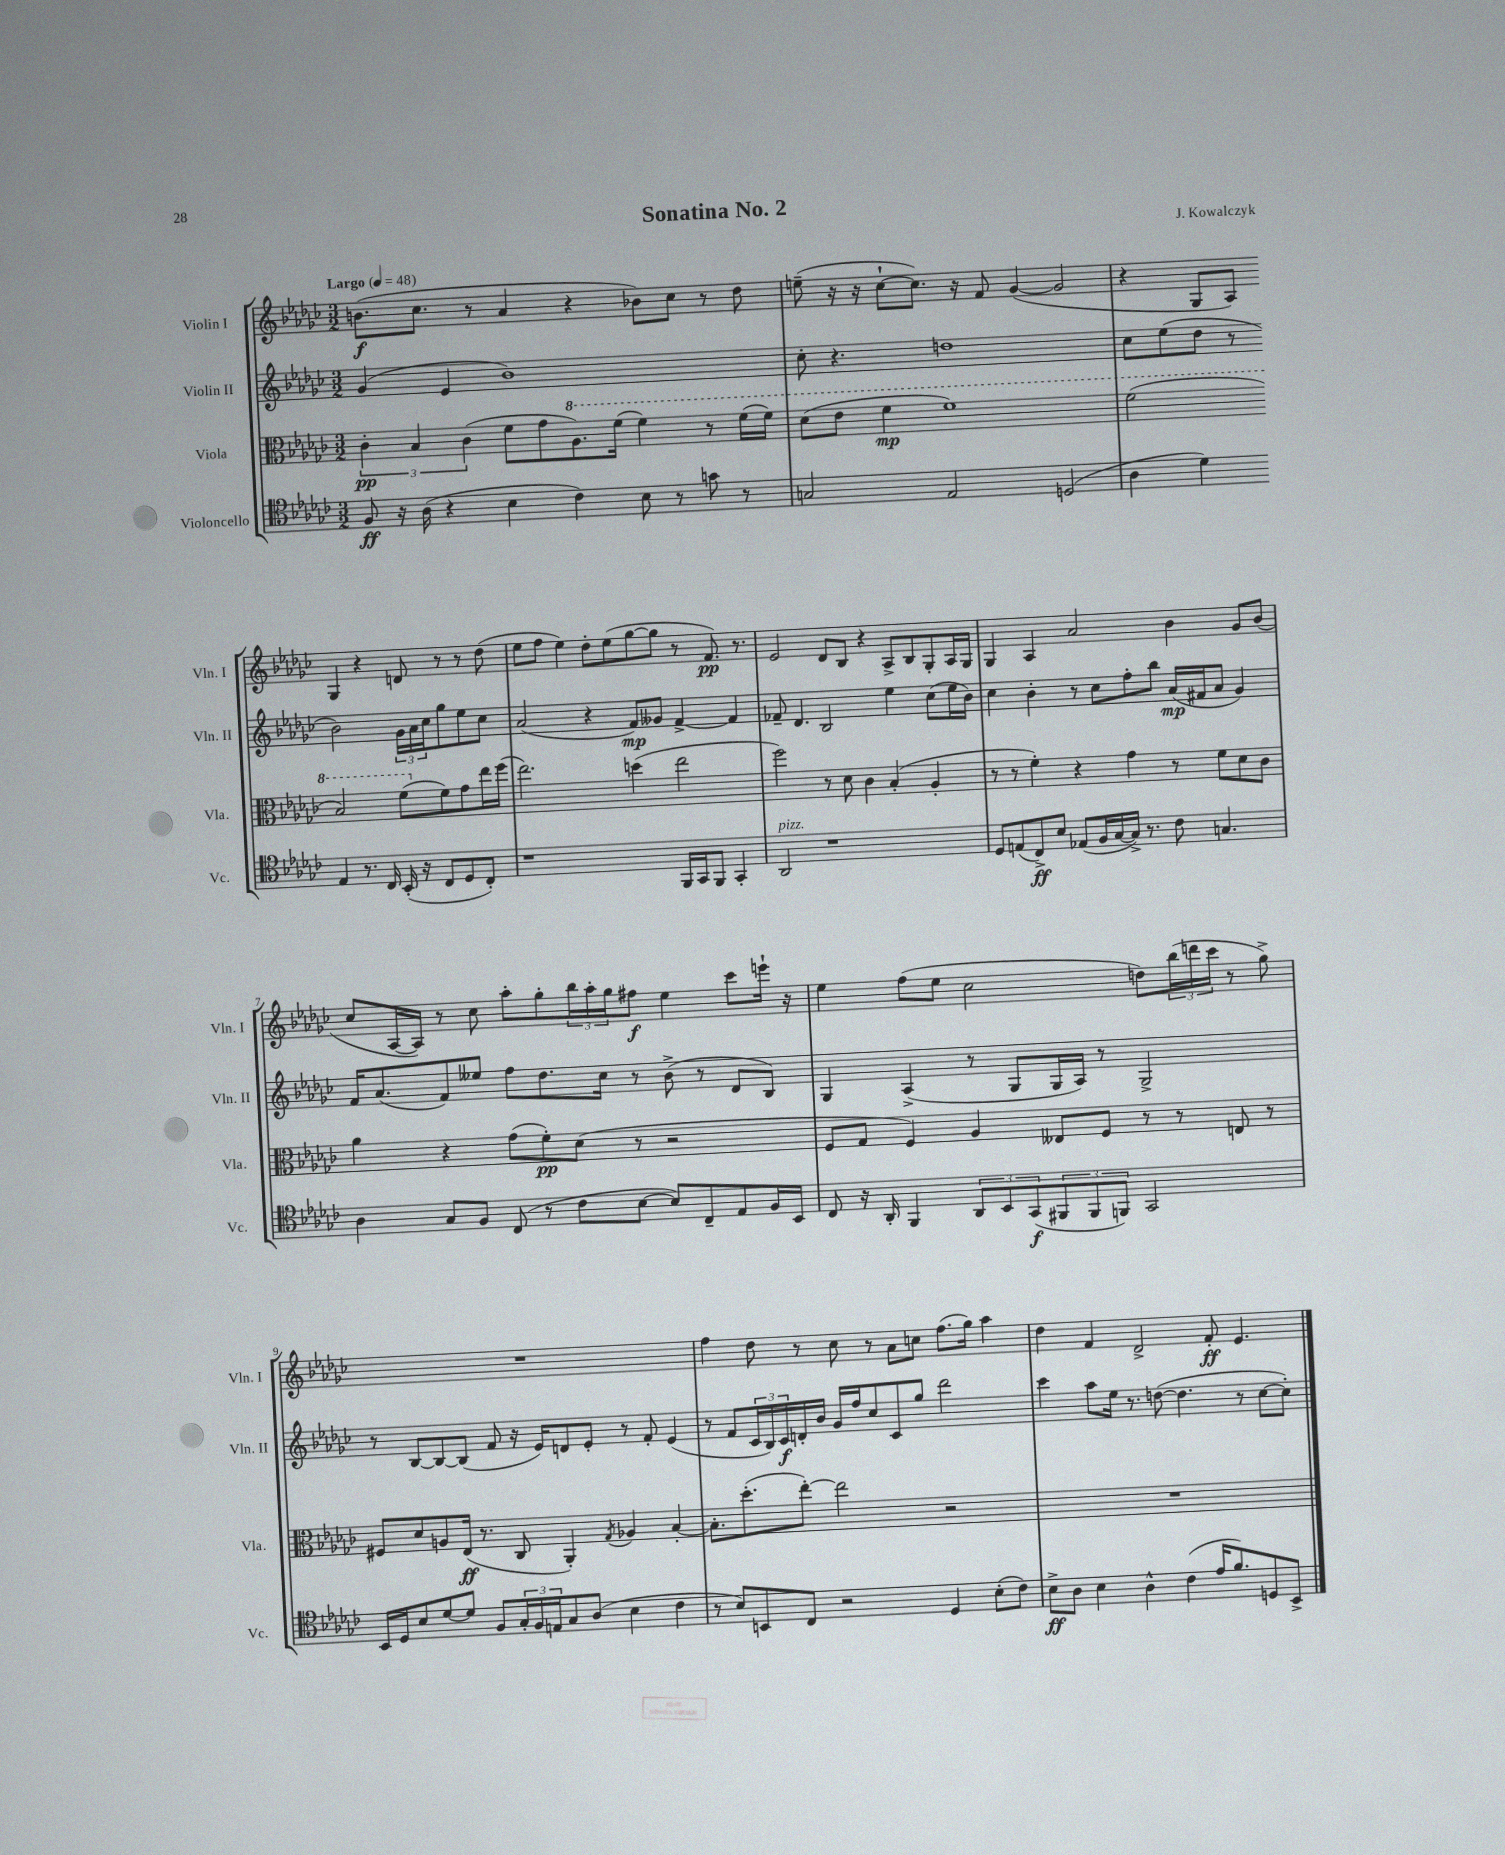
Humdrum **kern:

**kern	**dynam	**kern	**dynam	**kern	**dynam	**kern	**dynam
*part4	*part4	*part3	*part3	*part2	*part2	*part1	*part1
*staff4	*staff4	*staff3	*staff3	*staff2	*staff2	*staff1	*staff1
*I"Violoncello	*	*I"Viola	*	*I"Violin II	*	*I"Violin I	*
*I'Vc.	*	*I'Vla.	*	*I'Vln. II	*	*I'Vln. I	*
*clefC4	*	*clefC3	*	*clefG2	*	*clefG2	*
*k[b-e-a-d-g-c-]	*	*k[b-e-a-d-g-c-]	*	*k[b-e-a-d-g-c-]	*	*k[b-e-a-d-g-c-]	*
*M3/2	*	*M3/2	*	*M3/2	*	*M3/2	*
*MM48	*	*MM48	*	*MM48	*	*MM48	*
=1	=1	=1	=1	=1	=1	=1	=1
!	!	!	!	!	!	!LO:TX:a:B:t=Largo	!
8F/	ff	6c-'\	pp	(4g-/	.	(8.bn\L	f
16r	.	.	.	.	.	.	.
.	.	6B-/	.	.	.	.	.
(16A-\	.	.	.	.	.	8.cc-\J	.
4r	.	.	.	4e-/	.	.	.
.	.	(6c-\	.	.	.	.	.
.	.	.	.	.	.	8r	.
4B-\	.	8f\L	.	1b-)	.	4a-/	.
.	.	8g-\	.	.	.	.	.
*	*	*8va	*	*	*	*	*
4c-\)	.	8.a-\)	.	.	.	4r	.
.	.	(16ff\Jk	.	.	.	.	.
8B-\	.	4ff\)	.	.	.	8b-X\L)	.
8r	.	.	.	.	.	8cc-\J	.
8gn\	.	8r	.	.	.	8r	.
8r	.	(16ff\LL	.	.	.	8dd-\	.
.	.	16ff\JJ)	.	.	.	.	.
=2	=2	=2	=2	=2	=2	=2	=2
2Gn/	.	(8dd-\L	.	8cc-'\	.	(8een~\	.
.	.	8ee-\J	.	4.r	.	16r	.
.	.	.	.	.	.	16r	.
.	.	4ff\	mp	.	.	[8cc-`\L	.
.	.	.	.	.	.	8.cc-\J])	.
2E-/	.	1ff)	.	1ddn	.	.	.
.	.	.	.	.	.	16r	.
.	.	.	.	.	.	8f/	.
.	.	.	.	.	.	([4g-/	.
(2Dn/	.	.	.	.	.	2g-/]	.
=3	=3	=3	=3	=3	=3	=3	=3
4A-\	.	(2ff\	.	8cc-\L	.	4r	.
.	.	.	.	(8ee-\	.	.	.
4d-\)	.	.	.	8dd-\J	.	8G-/L	.
.	.	.	.	8r	.	8A-/J)	.
4E-/	.	2b-/)	.	2b-\)	.	4G-/	.
8.r	.	.	.	.	.	4r	.
16C-/	.	.	.	.	.	.	.
(16BB-'/	.	(8ff\L	.	24g-\LL	.	8dn/	.
.	.	.	.	24a-\	.	.	.
16r	.	.	.	.	.	.	.
.	.	.	.	24cc-\J	.	.	.
*	*	*X8va	*	*	*	*	*
8C-/L	.	8f\)	.	8gg-\	.	8r	.
8D-/	.	8g-\	.	8ee-\	.	8r	.
8C-'/J)	.	16ee-\L	.	8cc-\J	.	(8dd-\	.
.	.	(16ff\JJ	.	.	.	.	.
!!LO:LB:g=z
=4	=4	=4	=4	=4	=4	=4	=4
1r	.	2.ee-\)	.	(2a-/	.	8ee-\L	.
.	.	.	.	.	.	8ff\J	.
.	.	.	.	.	.	4ee-\)	.
.	.	.	.	4r	.	8dd-'\L	.
.	.	.	.	.	.	(8ee-\	.
.	.	(4ddn\	.	8f/L)	mp	[8gg-\	.
.	.	.	.	8g--X/J	.	8gg-\J]	.
16FF/LL	.	2ee-\	.	[4f^/	.	8r	.
16GG-/J	.	.	.	.	.	.	.
8FF/J	.	.	.	.	.	8.f/)	pp
4GG-'/	.	.	.	4f/]	.	.	.
.	.	.	.	.	.	8.r	.
=5	=5	=5	=5	=5	=5	=5	=5
!LO:TX:a:i:t=pizz.	!	!	!	!	!	!	!
2AA-/	.	2ff\)	.	8f-X~/	.	2e-/	.
.	.	.	.	4.d-/	.	.	.
1r	.	8r	.	2B-/	.	8d-/L	.
.	.	8d-\	.	.	.	8B-/J	.
.	.	4c-\	.	.	.	4r	.
.	.	(4B-'/	.	4ee-\	.	8A-^/L	.
.	.	.	.	.	.	8B-/	.
.	.	4A-'/	.	(8cc-\L	.	8G-'/	.
.	.	.	.	16ee-\L	.	16A-/L	.
.	.	.	.	16b-\JJ)	.	16G-/JJ	.
=6	=6	=6	=6	=6	=6	=6	=6
8D-/L	.	8r	.	4cc-\	.	4G-/	.
(8En/	.	8r	.	.	.	.	.
8C-^/)	ff	4f'\)	.	4b-'\	.	4A-/	.
8B-/J	.	.	.	.	.	.	.
(8E-X/L	.	4r	.	8r	.	2a-/	.
16F/L	.	.	.	8cc-\L	.	.	.
[16G-/	.	.	.	.	.	.	.
16G-^/JJ])	.	4g-\	.	8ff'\	.	.	.
8.r	.	.	.	.	.	.	.
.	.	.	.	8bb-\J	.	.	.
8c-\	.	8r	.	(16a-/LL	mp	4b-\	.
.	.	.	.	16f#X/J	.	.	.
4.Gn/	.	8f\L	.	8a-/J	.	.	.
.	.	8d-\	.	4g-/)	.	8g-/L	.
.	.	8c-\J	.	.	.	(8b-/J	.
!!LO:LB:g=z
=7	=7	=7	=7	=7	=7	=7	=7
4A-\	.	4a-\	.	16f/KL	.	8cc-/L	.
.	.	.	.	(8.a-/	.	.	.
.	.	.	.	.	.	[16A-/L	.
.	.	.	.	.	.	16A-/JJ])	.
8G-/L	.	4r	.	8f/)	.	8r	.
8F/J	.	.	.	8ee--X/J	.	8cc-\	.
(8C-/	.	(8g-\L	.	8ff\L	.	8aa-'\L	.
8r	.	8f'\)	pp	8.dd-\	.	8gg-'\	.
8c-\L	.	(8d-\J	.	.	.	24bb-\L	.
.	.	.	.	.	.	24aa-'\	.
.	.	.	.	16cc-\Jk	.	.	.
.	.	.	.	.	.	24gg-\J	.
[8B-\J	.	8r	.	8r	.	8ff#X\J	f
8B-/L])	.	2r	.	(8b-^\	.	4ee-\	.
8C-~/	.	.	.	8r	.	.	.
8E-/	.	.	.	8d-/L	.	8ccc-\L	.
16F/L	.	.	.	8B-/J)	.	16eeen`\Jk	.
16BB-/JJ	.	.	.	.	.	16r	.
=8	=8	=8	=8	=8	=8	=8	=8
8C-/	.	8F/L	.	4G-/	.	4ee-\	.
16r	.	8G-/J	.	.	.	.	.
16AA-'/	.	.	.	.	.	.	.
4FF/	.	4F/)	.	(4A-^/	.	(8ff\L	.
.	.	.	.	.	.	8ee-\J	.
12AA-/L	.	4A-/	.	8r	.	2cc-\	.
12BB-/	.	.	.	.	.	.	.
.	.	.	.	8G-/L	.	.	.
(12GG-/	f	.	.	.	.	.	.
12FF#X/	.	8E--X/L	.	16G-/L	.	.	.
.	.	.	.	16A-/JJ)	.	.	.
12FF#/	.	.	.	.	.	.	.
.	.	8F/J	.	8r	.	.	.
12FFn/J)	.	.	.	.	.	.	.
2GG-/	.	8r	.	2G-^/	.	8ddn\L)	.
.	.	8r	.	.	.	(24bb-\L	.
.	.	.	.	.	.	24dddn\	.
.	.	.	.	.	.	24ccc-\JJ	.
.	.	8En/	.	.	.	8r	.
.	.	8r	.	.	.	8gg-^\)	.
!!LO:LB:g=z
=9	=9	=9	=9	=9	=9	=9	=9
16BB-/LL	.	8F#X/L	.	8r	.	1.r	.
16D-/J	.	.	.	.	.	.	.
8B-/	.	8d-/	.	[8B-/L	.	.	.
[8d-/	.	8An/	.	8B-/_	.	.	.
8d-/J]	.	(16E-/Jk	ff	(8B-/J]	.	.	.
.	.	8.r	.	.	.	.	.
8F/L	.	.	.	8f/	.	.	.
24G-'/L	.	8C-/	.	16r	.	.	.
24F/	.	.	.	.	.	.	.
.	.	.	.	16e-/KL)	.	.	.
24En/J	.	.	.	.	.	.	.
8G-/	.	4AA-'/)	.	8dn/	.	.	.
(8A-/J	.	.	.	8e-'/J	.	.	.
.	.	8qG-/	.	.	.	.	.
4B-\	.	4A-X/	.	8r	.	.	.
.	.	.	.	8f'/	.	.	.
4c-\	.	[4B-'/	.	(4e-/	.	.	.
=10	=10	=10	=10	=10	=10	=10	=10
8r	.	8.B-'\L]	.	8r	.	4ff\	.
8B-/L)	.	.	.	8f/L	.	.	.
.	.	(8.dd-'\	.	.	.	.	.
8BBn/	.	.	.	24c-/L	.	8dd-\	.
.	.	.	.	24B-/)	.	.	.
.	.	.	.	24c-/	f	.	.
8C-/J	.	[8ee-'\J)	.	16dn'/	.	8r	.
.	.	.	.	16b-/JJ	.	.	.
2r	.	2ee-\]	.	16g-/LL	.	8cc-\	.
.	.	.	.	16ff/J	.	.	.
.	.	.	.	8cc-/	.	8r	.
.	.	.	.	8c-/	.	8a-\L	.
.	.	.	.	8gg-/J	.	8ccn\J	.
4D-/	.	2r	.	2ddd-\	.	(8.ff\L	.
.	.	.	.	.	.	16gg-\Jk)	.
(8B-'\L	.	.	.	.	.	4aa-\	.
8c-\J)	.	.	.	.	.	.	.
=11	=11	=11	=11	=11	=11	=11	=11
8B-^\L	ff	1.r	.	4ccc-\	.	4dd-\	.
8A-\J	.	.	.	.	.	.	.
4B-\	.	.	.	8aa-\L	.	4f/	.
.	.	.	.	16ee-\Jk	.	.	.
.	.	.	.	8.r	.	.	.
4A-^^\	.	.	.	.	.	2d-^/	.
.	.	.	.	([8ddn\	.	.	.
(4c-\	.	.	.	4.dd\]	.	.	.
16e-/KL	.	.	.	.	.	8f'/	ff
8.f/)	.	.	.	.	.	.	.
.	.	.	.	8r	.	4.e-/	.
8Dn/	.	.	.	[8cc-\L	.	.	.
8BB-^/J	.	.	.	8cc-'\J])	.	.	.
==	==	==	==	==	==	==	==
*-	*-	*-	*-	*-	*-	*-	*-
